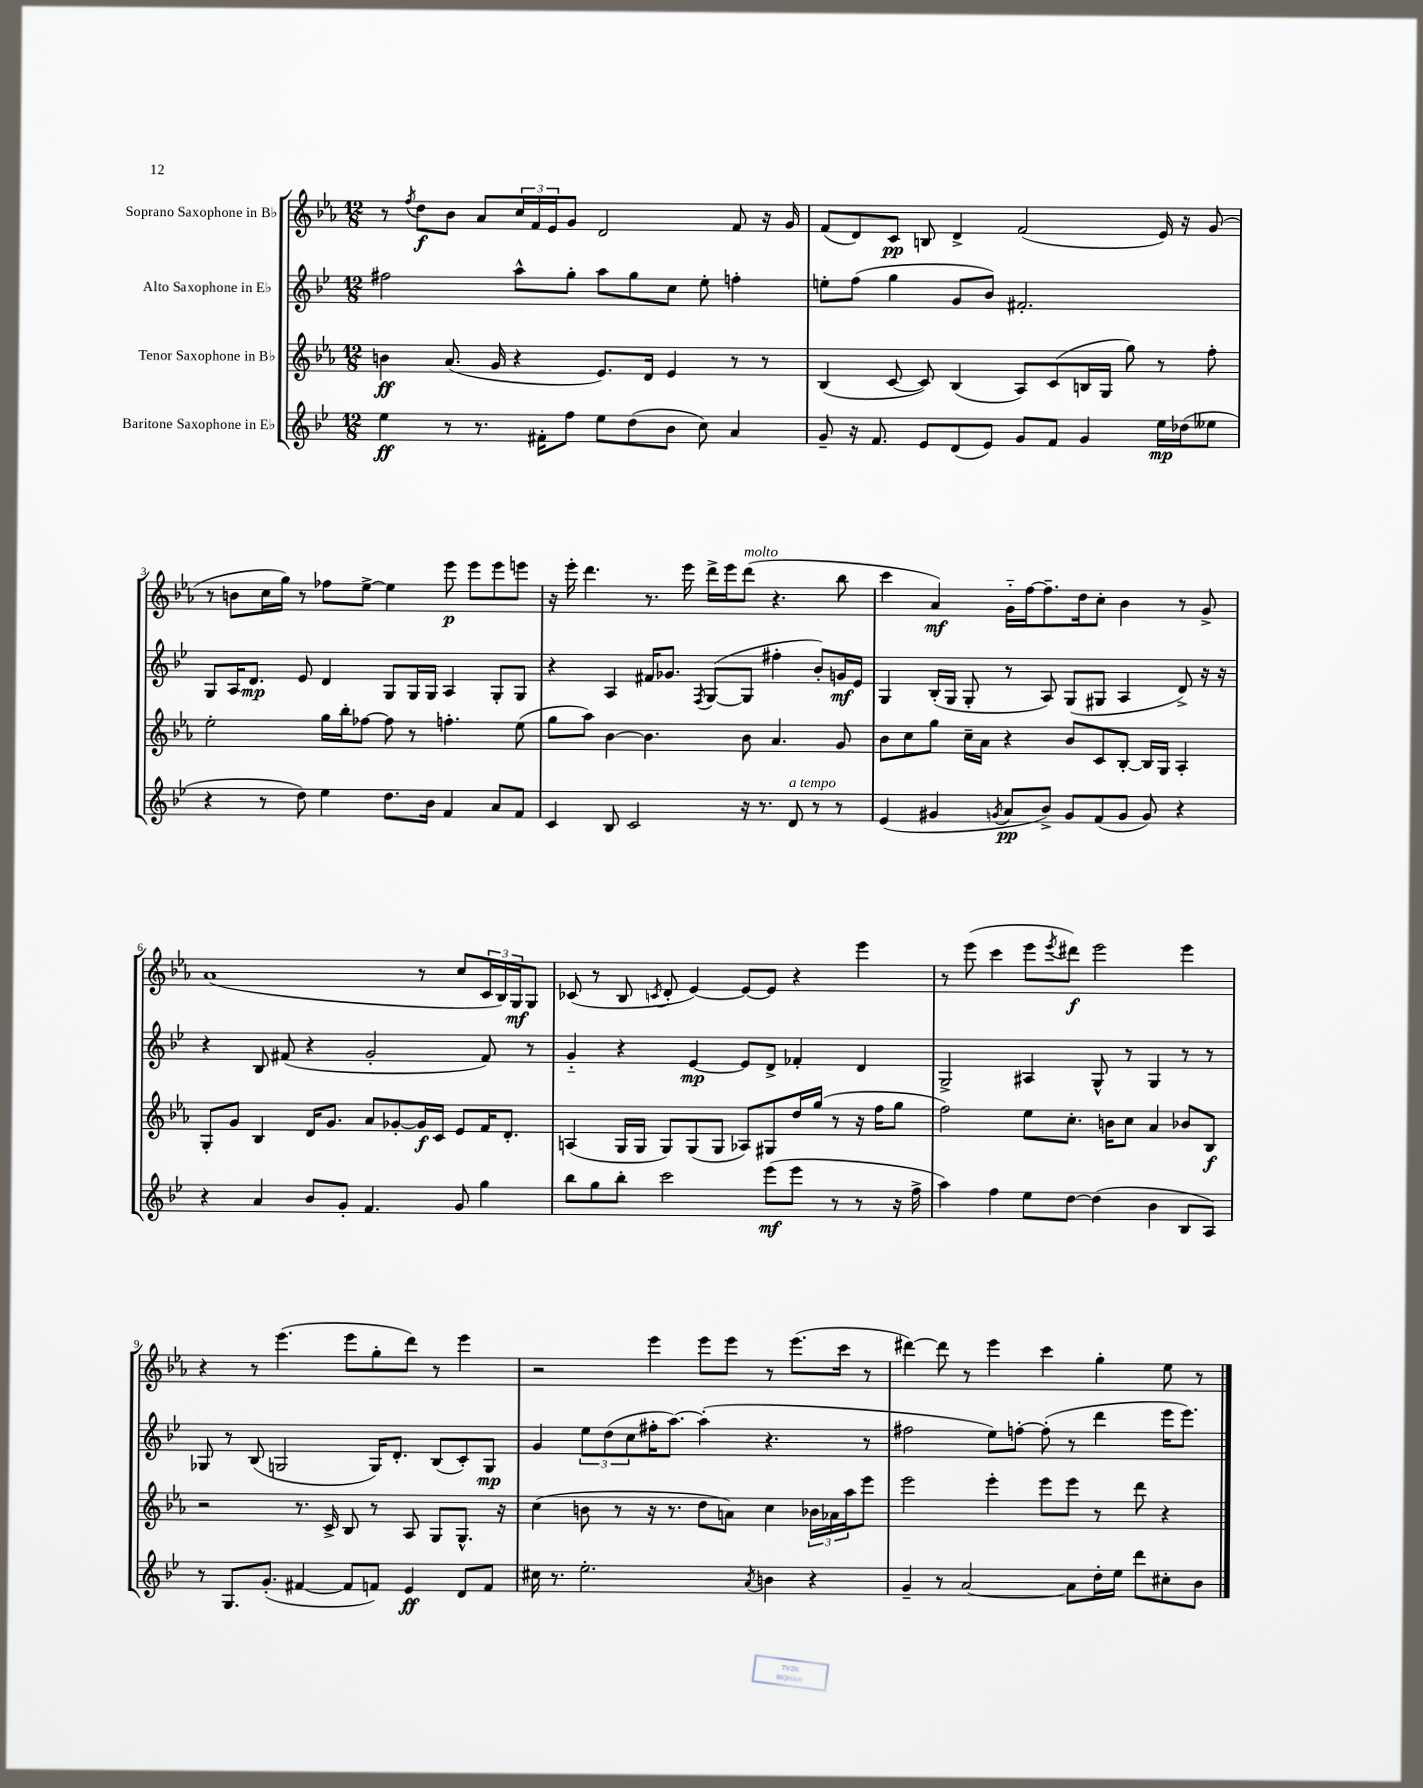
<<
\new StaffGroup <<
\new Staff = "s0" \with { instrumentName = "Soprano Saxophone in Bb" } {
    \clef treble \key ees \major \numericTimeSignature \time 12/8
    r8 \acciaccatura { f''8 } d''8\f bes'8 aes'8 \tuplet 3/2 { c''16 f'16 ees'16 } g'8 d'2 f'8 r16 g'16 |
    f'8( d'8) c'8\pp b8 d'4-> f'2( ees'16) r16 g'8( |
    r8 b'8 c''16 g''16) r8 fes''8 ees''8~-> ees''4 ees'''8\p ees'''8 ees'''8 e'''8 |
    r16 ees'''16-. d'''4. r8. ees'''16 d'''16-> ees'''16 d'''8^\markup { \italic "molto" }( r4. bes''8 |
    c'''4 aes'4\mf) g'16-_ f''16~ f''8.-- d''16 c''8-. bes'4 r8 g'8-> |
    aes'1( r8 c''8 \tuplet 3/2 { c'16 bes16) g16\mf } g8 |
    ces'8( r8 bes8 \acciaccatura { c'8 } d'8-. ees'4~) ees'8~ ees'8 r4 ees'''4 |
    r8 ees'''8( c'''4 ees'''8 \acciaccatura { ees'''8 } dis'''8\f) ees'''2 ees'''4 |
    r4 r8 ees'''4.( ees'''8 g''8-. d'''8) r8 ees'''4 |
    r2 ees'''4 ees'''8 ees'''8 r8 ees'''8.( c'''16 r8 |
    dis'''4~) dis'''8 r8 ees'''4 c'''4 g''4-. ees''8 r8 \bar "|." |
}
\new Staff = "s1" \with { instrumentName = "Alto Saxophone in Eb" } {
    \clef treble \key bes \major \numericTimeSignature \time 12/8
    fis''2 a''8-^ g''8-. a''8 g''8 c''8 ees''8-. f''4-. |
    e''8-. f''8( g''4 g'8 bes'8) fis'2.-. |
    g8 a16 d'8.\mp ees'8 d'4 g8 g16 g16 a4 g8-. g8 |
    r4 a4 fis'16 ges'8. \acciaccatura { f8 } g8~( g8 fis''4-. bes'8-.) g'16\mf ees'16 |
    g4 bes16-.( g16 g8-. r8 a8) g8( gis8 a4 d'8->) r16 r16 |
    r4 bes8 fis'8( r4 g'2-. fis'8) r8 |
    g'4-_ r4 ees'4~\mp ees'8 d'8-> fes'4-. d'4 |
    g2-> ais4 g8-^ r8 g4 r8 r8 |
    ges8 r8 bes8( g2 g16) d'8.-. bes8( c'8-.) g8\mp |
    g'4 \tuplet 3/2 { ees''8 d''8( c''8 } fis''16-. a''8.~) a''4-.( r4. r8 |
    fis''2 ees''8) f''8~-. f''8-.( r8 d'''4 ees'''16 ees'''8.) \bar "|." |
}
\new Staff = "s2" \with { instrumentName = "Tenor Saxophone in Bb" } {
    \clef treble \key ees \major \numericTimeSignature \time 12/8
    b'4\ff aes'8.( g'16 r4 ees'8.) d'16 ees'4 r8 r8 |
    bes4( c'8~ c'8) bes4( aes8) c'8( b16 g16 g''8) r8 f''8-. |
    ees''2-. g''16 bes''16-. fes''8~ fes''8 r8 f''4.-. ees''8( |
    g''8 aes''8) bes'4~ bes'4. bes'8 aes'4. g'8 |
    bes'8 c''8 g''8 c''16-- aes'16 r4 bes'8 c'8 bes8~-. bes16 g16 aes4-. |
    g8-. g'8 bes4 d'16 g'8. aes'8 ges'8~-. ges'16\f c'16 ees'8 f'16 d'8.-. |
    a4( g16 g16 g8) g8( g8 aes8) gis8 d''16 g''16( r8 r16 f''16 g''8 |
    f''2) ees''8 c''8.-. b'16 c''8 aes'4 bes'8 bes8\f |
    r2 r8. c'16-> bes8 r8 aes8 g8 g8.-^ r16 |
    c''4( b'8 r8 r16 r8. d''8 a'8) c''4 \tuplet 3/2 { bes'16 aes'16 aes''16 } ees'''8 |
    ees'''2 ees'''4-. ees'''8 ees'''8 r8 d'''8 r4 \bar "|." |
}
\new Staff = "s3" \with { instrumentName = "Baritone Saxophone in Eb" } {
    \clef treble \key bes \major \numericTimeSignature \time 12/8
    ees''4\ff r8 r8. fis'16-. f''8 ees''8 d''8( bes'8 c''8) a'4 |
    g'8-- r16 f'8. ees'8 d'8( ees'8) g'8 f'8 g'4 ees''16\mp des''16( eeses''8 |
    r4 r8 d''8) ees''4 d''8. bes'16 f'4 a'8 f'8 |
    c'4 bes8 c'2 r16 r8. d'8^\markup { \italic "a tempo" } r8 r8 |
    ees'4( gis'4 \acciaccatura { g'8 } a'8\pp bes'8->) g'8 f'8( g'8 g'8) r4 |
    r4 a'4 bes'8 g'8-. f'4. g'8 g''4 |
    bes''8 g''8 bes''8-. c'''2 ees'''8\mf( ees'''8 r8 r8 r16 f''16-> |
    a''4) f''4 ees''8 d''8~ d''4( bes'4 bes8 a8) |
    r8 g8. g'8.-.( fis'4~ fis'8 f'8) ees'4\ff d'8 f'8 |
    cis''16 r8. ees''2.-. \acciaccatura { a'8 } b'4 r4 |
    g'4-- r8 a'2~ a'8 d''16-. ees''16 d'''8 cis''8-. bes'8 \bar "|." |
}
>>
>>
